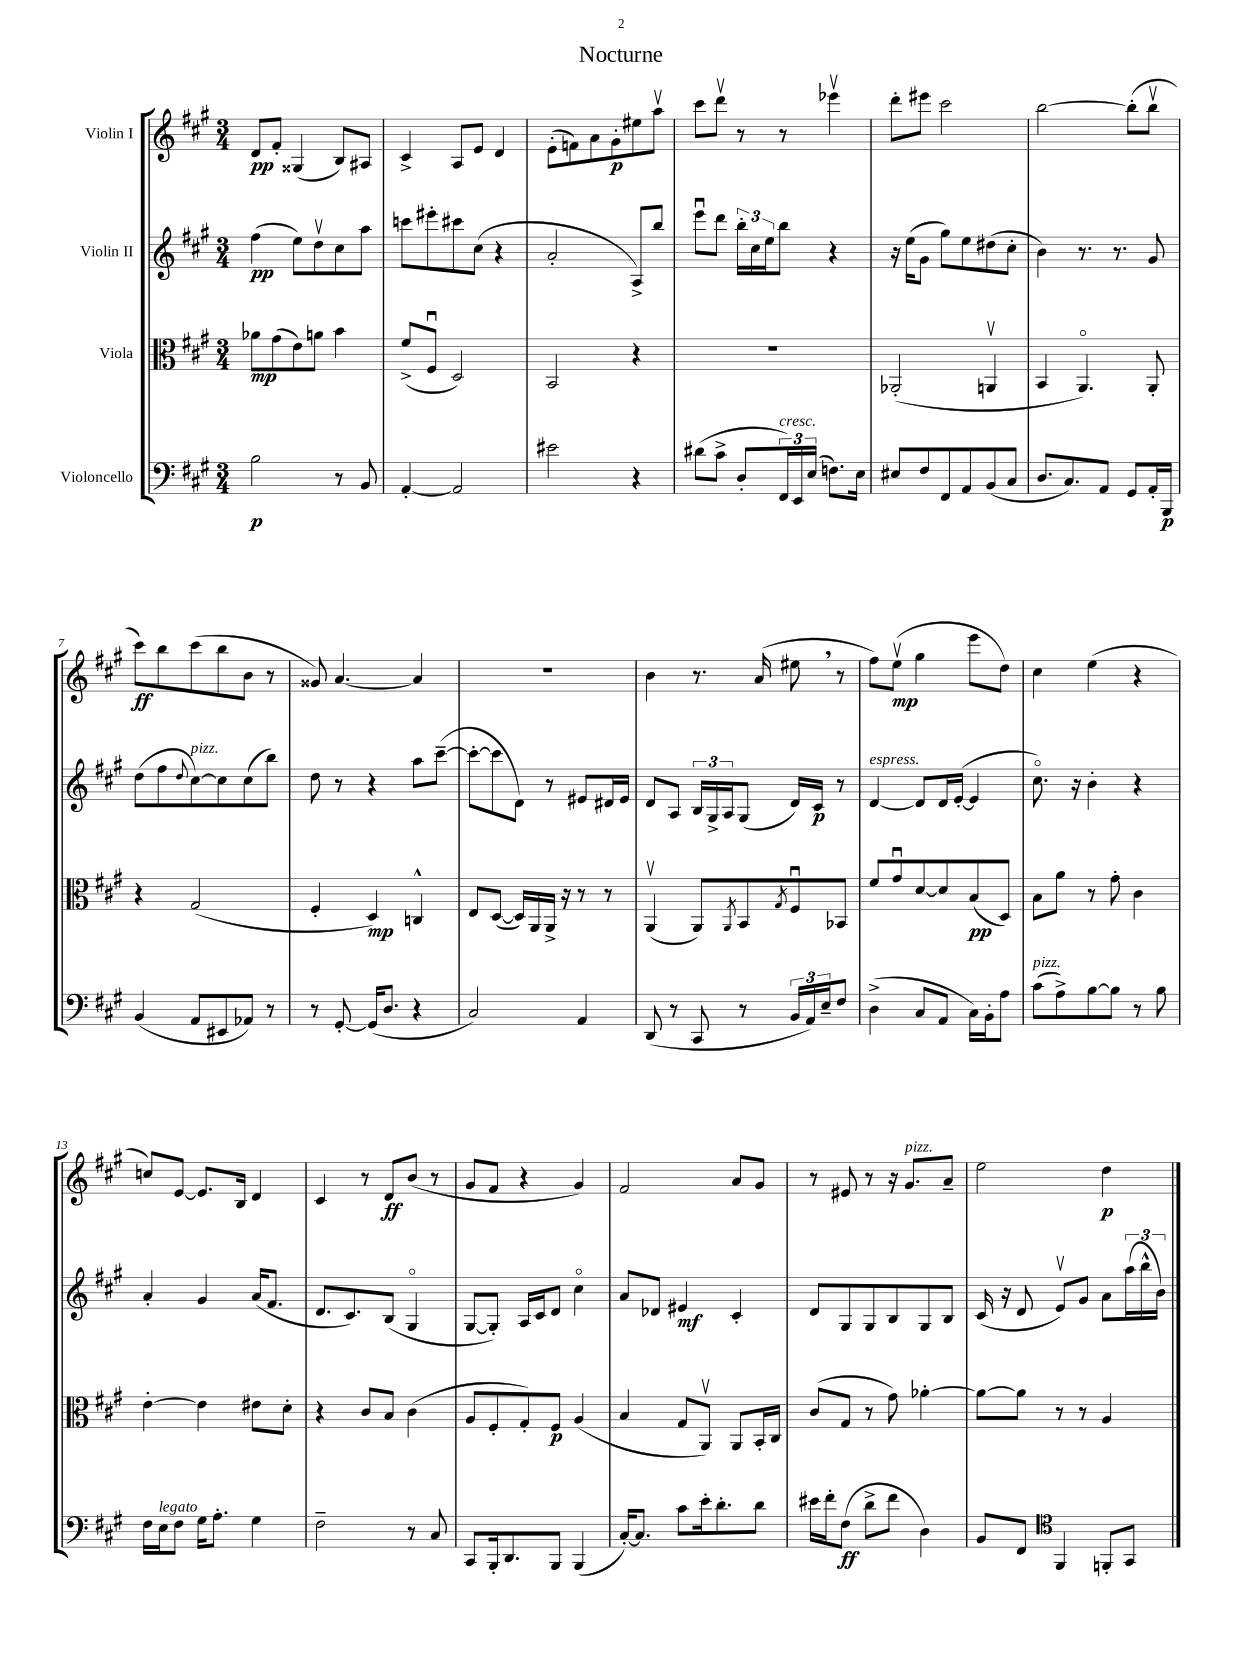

**kern	**dynam	**kern	**dynam	**kern	**dynam	**kern	**dynam
*part4	*part4	*part3	*part3	*part2	*part2	*part1	*part1
*staff4	*staff4	*staff3	*staff3	*staff2	*staff2	*staff1	*staff1
*I"Violoncello	*	*I"Viola	*	*I"Violin II	*	*I"Violin I	*
*clefF4	*	*clefC3	*	*clefG2	*	*clefG2	*
*k[f#c#g#]	*	*k[f#c#g#]	*	*k[f#c#g#]	*	*k[f#c#g#]	*
*M3/4	*	*M3/4	*	*M3/4	*	*M3/4	*
=1	=1	=1	=1	=1	=1	=1	=1
2B\	p	8a-X\L	mp	(4ff#\	pp	8d/L	pp
.	.	(8g#\	.	.	.	8f#'/J	.
.	.	8e\)	.	8ee\L)	.	(4G##X/	.
.	.	8an\J	.	8ddv\	.	.	.
8r	.	4b\	.	8cc#\	.	8B/L)	.
8BB/	.	.	.	8aa\J	.	8A#X/J	.
=2	=2	=2	=2	=2	=2	=2	=2
[4AA'/	.	(8f#^/L	.	8cccn\L	.	4c#^/	.
.	.	8F#u/J	.	8eee#X'\	.	.	.
2AA/]	.	2D/)	.	8ccc#X\	.	8A/L	.
.	.	.	.	(8cc#\J	.	8e/J	.
.	.	.	.	4r	.	4d/	.
=3	=3	=3	=3	=3	=3	=3	=3
2e#X\	.	2BB/	.	2a'/	.	(8e'\L	.
.	.	.	.	.	.	8fn\)	.
.	.	.	.	.	.	8a\	.
.	.	.	.	.	.	8g#'\	p
4r	.	4r	.	8A^/L)	.	8ee#X\	.
.	.	.	.	8bb/J	.	8aav\J	.
=4	=4	=4	=4	=4	=4	=4	=4
(8d#X\L	.	2.r	.	8eeeu\L	.	8ccc#\L	.
8c#^\J	.	.	.	8ddd\J	.	8dddv\J	.
8D'/L	.	.	.	24bb'\LL	.	8r	.
.	.	.	.	24cc#\	.	.	.
.	.	.	.	24ee\J	.	.	.
!LO:TX:a:i:t=cresc.	!	!	!	!	!	!	!
24FF#/L)	.	.	.	8bb\J	.	8r	.
24EE/	.	.	.	.	.	.	.
(24E/JJ	.	.	.	.	.	.	.
8.Fn\L)	.	.	.	4r	.	4eee-Xv\	.
16E\Jk	.	.	.	.	.	.	.
=5	=5	=5	=5	=5	=5	=5	=5
8E#X/L	.	(2AA-X'/	.	16r	.	8ddd'\L	.
.	.	.	.	(16ee\KL	.	.	.
8F#/	.	.	.	8g#\J	.	8eee#X\J	.
8FF#/	.	.	.	8gg#\L)	.	2ccc#\	.
8AA/	.	.	.	8ee\	.	.	.
(8BB/	.	4AAnv/	.	(8dd#X\	.	.	.
8C#/J	.	.	.	8cc#'\J	.	.	.
=6	=6	=6	=6	=6	=6	=6	=6
8.D/L	.	4BB/	.	4b\)	.	[2bb\	.
8.C#/)	.	.	.	.	.	.	.
.	.	4.AA/)	.	8.r	.	.	.
8AA/J	.	.	.	.	.	.	.
.	.	.	.	8.r	.	.	.
8GG#/L	.	.	.	.	.	(8bb'\L]	.
16AA'/L	.	8AA'/	.	8g#/	.	8bbv\J	.
16BBB/JJ	p	.	.	.	.	.	.
!!LO:LB:g=z
=7	=7	=7	=7	=7	=7	=7	=7
(4BB/	.	4r	.	(8dd\L	.	8ccc#\L)	ff
.	.	.	.	8ff#\	.	8bb\	.
.	.	.	.	8qqdd/	.	.	.
!	!	!	!	!LO:TX:a:i:t=pizz.	!	!	!
8AA/L	.	(2G#/	.	[8cc#\)	.	(8ccc#\	.
8EE#X/	.	.	.	8cc#\]	.	8bb\	.
8AA-X/J)	.	.	.	(8cc#\	.	8b\J	.
8r	.	.	.	8bb\J)	.	8r	.
=8	=8	=8	=8	=8	=8	=8	=8
8r	.	4F#'/	.	8dd\	.	8g##X/)	.
[8GG#'/	.	.	.	8r	.	[4.a/	.
(16GG#/KL]	.	4D/)	mp	4r	.	.	.
8.D/J	.	.	.	.	.	.	.
4r	.	4Cn^^/	.	8aa\L	.	4a/]	.
.	.	.	.	([8ccc#~\J	.	.	.
=9	=9	=9	=9	=9	=9	=9	=9
2C#/)	.	8E/L	.	8ccc#'\L_	.	2.r	.
.	.	([8D/J	.	8ccc#\]	.	.	.
.	.	16D/LL])	.	8d\J)	.	.	.
.	.	16AA/	.	.	.	.	.
.	.	16AA^/JJ	.	8r	.	.	.
.	.	16r	.	.	.	.	.
4AA/	.	8r	.	8e#X/L	.	.	.
.	.	8r	.	16d#X/L	.	.	.
.	.	.	.	16e#/JJ	.	.	.
=10	=10	=10	=10	=10	=10	=10	=10
(8DD/	.	(4AAv/	.	8d/L	.	4b\	.
8r	.	.	.	8A/J	.	.	.
8CC#/	.	8AA/L)	.	24B/LL	.	8.r	.
.	.	.	.	24G#^/	.	.	.
.	.	.	.	24A/J	.	.	.
.	.	8qAA/	.	.	.	.	.
8r	.	8BB/	.	(8G#/J	.	.	.
.	.	.	.	.	.	(16a/	.
.	.	8qG#/	.	.	.	.	.
24BB/LL	.	8F#u/	.	16d/LL)	.	8ee#X,\	.
24AA/)	.	.	.	.	.	.	.
.	.	.	.	16c#/JJ	p	.	.
24E~/J	.	.	.	.	.	.	.
8F#/J	.	8BB-X/J	.	8r	.	8r	.
=11	=11	=11	=11	=11	=11	=11	=11
!	!	!	!	!LO:TX:a:i:t=espress.	!	!	!
(4D^\	.	8f#/L	.	[4d/	.	8ff#\L)	.
.	.	8g#u/	.	.	.	(8eev\J	mp
8C#/L	.	[8d/	.	8d/L]	.	4gg#\	.
8AA/J	.	8d/]	.	16d/L	.	.	.
.	.	.	.	([16e'/JJ	.	.	.
16C#\LL)	.	(8B/	pp	4e/]	.	8eee\L	.
16BB'\J	.	.	.	.	.	.	.
8A\J	.	8D/J)	.	.	.	8dd\J)	.
=12	=12	=12	=12	=12	=12	=12	=12
!LO:TX:a:i:t=pizz.	!	!	!	!	!	!	!
(8c#\L	.	8B\L	.	8.cc#\)	.	4cc#\	.
8A^\)	.	8a\J	.	.	.	.	.
.	.	.	.	16r	.	.	.
[8B\	.	8r	.	4b'\	.	(4ee\	.
8B\J]	.	8g#'\	.	.	.	.	.
8r	.	4c#\	.	4r	.	4r	.
8B\	.	.	.	.	.	.	.
!!LO:LB:g=z
=13	=13	=13	=13	=13	=13	=13	=13
16F#\LL	.	[4e'\	.	4a'/	.	8ccn/L)	.
!LO:TX:a:i:t=legato	!	!	!	!	!	!	!
16E\J	.	.	.	.	.	.	.
8F#\J	.	.	.	.	.	[8e/J	.
16G#\KL	.	4e\]	.	4g#/	.	8.e/L]	.
8.A'\J	.	.	.	.	.	.	.
.	.	.	.	.	.	16B/Jk	.
4G#\	.	8e#X\L	.	(16a/KL	.	4d/	.
.	.	.	.	8.f#/J	.	.	.
.	.	8d'\J	.	.	.	.	.
=14	=14	=14	=14	=14	=14	=14	=14
2F#~\	.	4r	.	8.d/L	.	4c#/	.
.	.	.	.	8.c#/)	.	.	.
.	.	8c#/L	.	.	.	8r	.
.	.	8B/J	.	(8B/J	.	8d/L	ff
8r	.	(4c#\	.	4G#/	.	(8b/J	.
8C#/	.	.	.	.	.	8r	.
=15	=15	=15	=15	=15	=15	=15	=15
8CC#/L	.	8A/L	.	[8G#/L	.	8g#/L	.
16BBB'/k	.	8F#'/	.	8G#'/J])	.	8f#/J	.
8.DD/	.	.	.	.	.	.	.
.	.	8G#'/)	.	16A/LL	.	4r	.
.	.	.	.	16c#/J	.	.	.
8BBB/J	.	8F#/J	p	8d/J	.	.	.
(4BBB/	.	(4A/	.	4cc#\	.	4g#/)	.
=16	=16	=16	=16	=16	=16	=16	=16
[16C#'/KL)	.	4B/	.	8a/L	.	2f#/	.
8.C#/J]	.	.	.	.	.	.	.
.	.	.	.	8d-X/J	.	.	.
8c#\L	.	8G#/L	.	4e#X/	mf	.	.
16e'\k	.	8AAv/J)	.	.	.	.	.
8.d'\	.	.	.	.	.	.	.
.	.	8AA/L	.	4c#'/	.	8a/L	.
8d\J	.	16BB'/L	.	.	.	8g#/J	.
.	.	16C#/JJ	.	.	.	.	.
=17	=17	=17	=17	=17	=17	=17	=17
16e#X\LL	.	(8c#/L	.	8d/L	.	8r	.
16f#'\J	.	.	.	.	.	.	.
(8F#\J	ff	8G#/J	.	8G#/	.	8e#X/	.
8d^\L	.	8r	.	8G#/	.	8r	.
8f#\J	.	8g#\)	.	8B/	.	16r	.
!	!	!	!	!	!	!LO:TX:a:i:t=pizz.	!
.	.	.	.	.	.	8.g#/L	.
4D\)	.	[4a-X'\	.	8G#/	.	.	.
.	.	.	.	8B/J	.	8a~/J	.
=18	=18	=18	=18	=18	=18	=18	=18
8BB/L	.	8a-\L_	.	(16c#/	.	2ee\	.
.	.	.	.	16r	.	.	.
8FF#/J	.	8a-\J]	.	8d/	.	.	.
*clefC4	*	*	*	*	*	*	*
4FF#/	.	8r	.	8ev/L)	.	.	.
.	.	8r	.	8g#/J	.	.	.
8FFn'/L	.	4A/	.	8a\L	.	4dd\	p
8GG#/J	.	.	.	(24aa\L	.	.	.
.	.	.	.	24bb^^\	.	.	.
.	.	.	.	24b\JJ)	.	.	.
==	==	==	==	==	==	==	==
*-	*-	*-	*-	*-	*-	*-	*-
